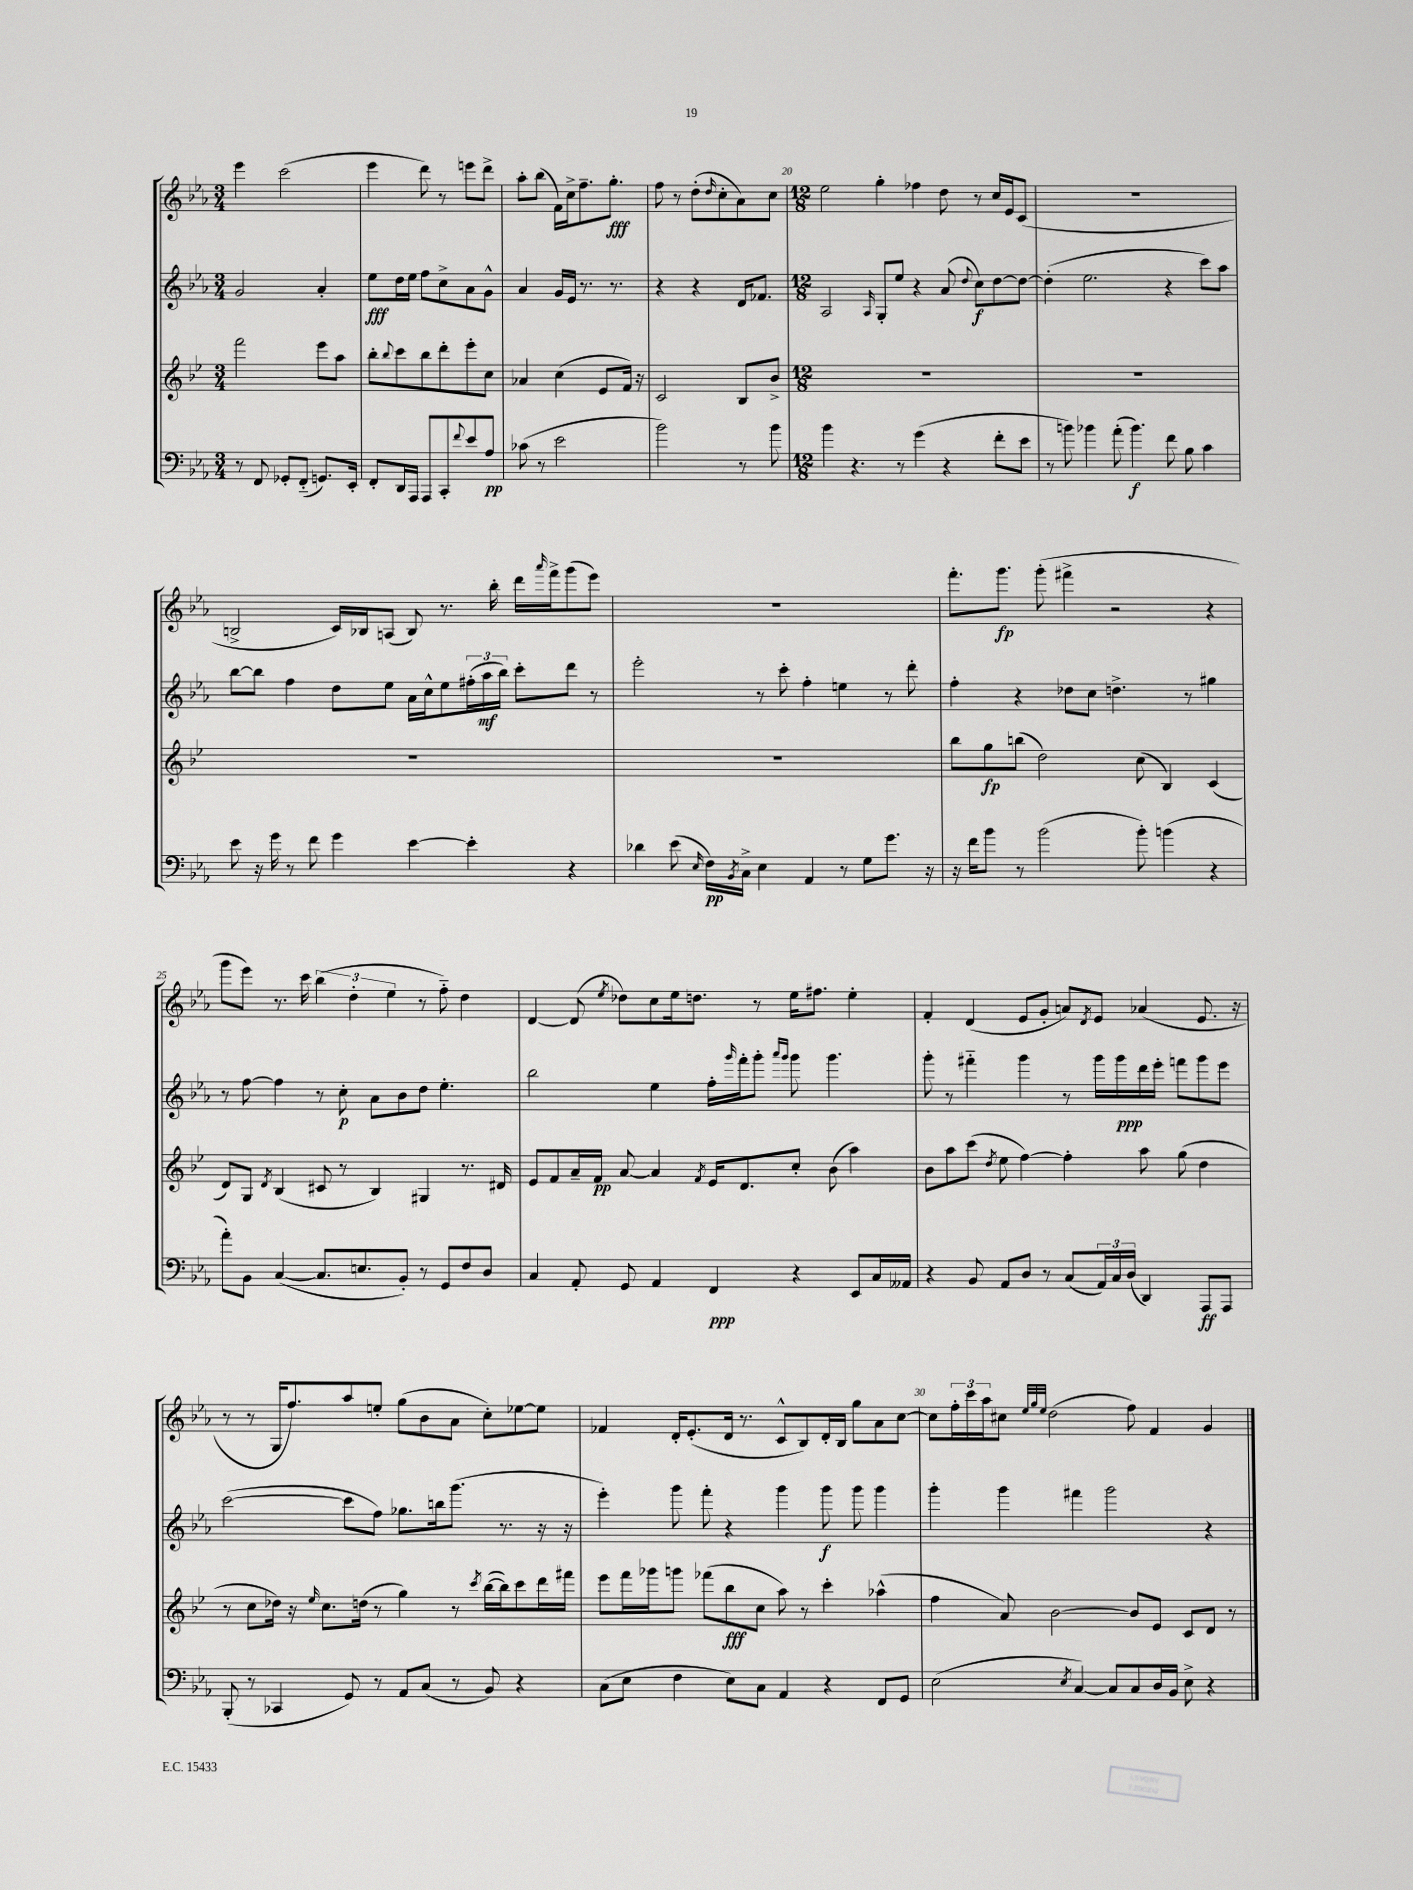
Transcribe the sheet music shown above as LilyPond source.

<<
\new StaffGroup <<
\new Staff = "s0" {
    \clef treble \key ees \major \numericTimeSignature \time 3/4
    ees'''4 c'''2( |
    ees'''4 d'''8) r8 e'''8 d'''8-> |
    aes''8-. bes''8( f'16) c''16-> f''8.-- g''8.-.\fff |
    f''8 r8 d''8-.( \grace { d''16 } c''8-. aes'8) c''8 |
    \numericTimeSignature \time 12/8 ees''2 g''4-. fes''4 d''8 r8 c''16 ees'16 c'8( |
    R1. |
    b2-> c'16) bes16 a8( bes8) r8. bes''16-. d'''16 \grace { aes'''16 } f'''16-> g'''8( ees'''8) |
    R1. |
    f'''8.-. g'''8.\fp g'''8-.( fis'''4-> r2 r4 |
    g'''8 ees'''8) r8. c'''16 \tuplet 3/2 { bes''4( d''4-. ees''4 } r8 f''8-_) d''4 |
    d'4~ d'8( \acciaccatura { ees''8 } des''8) c''8 ees''16 d''8. r8 ees''16 fis''8. ees''4-. |
    f'4-. d'4( ees'8 g'8-. a'8) \acciaccatura { d'8 } ees'8 aes'4( ees'8. r16 |
    r8 r8 g16 f''8.) aes''8 e''8-. g''8( bes'8 aes'8 c''8-.) ees''8~ ees''8 |
    fes'4 d'16-. ees'8.-.( d'16 r8. c'8-^ bes8) d'16-. bes16 g''8 aes'8 c''8~ |
    c''8 \tuplet 3/2 { f''16-. c'''16 aes''16 } cis''8 \grace { ees''32 g''32 ees''32 } d''2( f''8) f'4 g'4 \bar "|." |
}
\new Staff = "s1" {
    \clef treble \key ees \major \numericTimeSignature \time 3/4
    g'2 aes'4-. |
    ees''8\fff d''16 ees''16 f''8 c''8-> aes'8 g'8-^ |
    aes'4 g'16 ees'16 r8. r8. |
    r4 r4 d'16 fes'8. |
    \numericTimeSignature \time 12/8 aes2 \grace { aes16 } g8-. ees''8 r4 aes'8( \appoggiatura { d''8 } c''8\f) d''8~ d''8~ |
    d''4-.( ees''2. r4 c'''8) aes''8 |
    bes''8~ bes''8 f''4 d''8 ees''8 aes'16 c''16-^ ees''8 \tuplet 3/2 { fis''16-.( aes''16\mf bes''16) } c'''8-. d'''8 r8 |
    ees'''2-. r8 c'''8-. f''4-. e''4 r8 d'''8-. |
    f''4-. r4 des''8 c''8 d''4.-> r8 gis''4 |
    r8 f''8~ f''4 r8 c''8-.\p aes'8 bes'8 d''8 ees''4.-. |
    bes''2 ees''4 f''16-. \grace { g'''16 } f'''16-. g'''8-. \grace { aes'''16 g'''16 } g'''8 g'''4. |
    g'''8-. r8 fis'''4-_ g'''4 r8 g'''16 g'''16\ppp d'''16 ees'''16-. f'''8 g'''8 ees'''8 |
    c'''2~( c'''8 f''8) ges''8. b''16 g'''8.( r8. r16 r16 |
    ees'''4-.) g'''8 f'''8-. r4 g'''4 g'''8\f g'''8 g'''4 |
    g'''4-. g'''4 fis'''4 g'''2 r4 \bar "|." |
}
\new Staff = "s2" {
    \clef treble \key bes \major \numericTimeSignature \time 3/4
    f'''2 ees'''8 a''8 |
    bes''8-. \appoggiatura { bes''8 } c'''8 bes''8 d'''8-. ees'''8-. c''8 |
    aes'4 c''4( ees'8 f'16) r16 |
    c'2 bes8 bes'8-> |
    \numericTimeSignature \time 12/8 R1. |
    R1. |
    R1. |
    R1. |
    bes''8 g''8\fp b''8( d''2) c''8( bes4) c'4( |
    d'8) g8 \acciaccatura { d'8 } bes4( cis'8 r8 bes4) gis4 r8. dis'16 |
    ees'8 f'8 a'16-- f'16\pp a'8~ a'4 \acciaccatura { f'8 } ees'16 d'8. c''8-. bes'8( a''4) |
    bes'8 a''8 c'''8( \acciaccatura { d''8 } ees''8 f''4~) f''4-. a''8 g''8( d''4 |
    r8 c''8 des''16) r16 \grace { ees''16 } c''8. d''16( r8 g''4) r8 \acciaccatura { c'''8 } bes''16~( bes''16) c'''8 d'''16 fis'''16 |
    ees'''8 f'''16 ges'''16 g'''8 fes'''8( bes''8\fff c''8 a''8) r8 c'''4-. aes''4-^( |
    f''4 a'8) bes'2~ bes'8 ees'8 c'8 d'8 r8 \bar "|." |
}
\new Staff = "s3" {
    \clef bass \key ees \major \numericTimeSignature \time 3/4
    r8 f,8 ges,8-. f,8-_( g,8.) ees,16-. |
    f,8-. d,16 aes,,16 aes,,8 c,8-. \appoggiatura { f'8 } ees'8 aes8\pp |
    ces'8( r8 ees'2 |
    bes'2) r8 bes'8 |
    \numericTimeSignature \time 12/8 bes'4 r4. r8 g'4( r4 f'8-. ees'8 |
    r8 b'8) bes'4 aes'8-.( bes'4.\f) f'8 bes8 c'4 |
    ees'8 r16 g'16 r8 f'8 g'4 ees'4~ ees'4-. r4 |
    des'4 ees'8( \grace { ees16 } f16\pp) \acciaccatura { bes,8 } c16-> ees4 aes,4 r8 g8 g'8. r16 |
    r16 f'16 bes'8 r8 bes'2( bes'8-.) b'4( r4 |
    aes'8-.) bes,8 c4~( c8. e8. bes,8-.) r8 g,8 f8 d8 |
    c4 aes,8-. g,8 aes,4 f,4\ppp r4 ees,8 c16 aeses,16 |
    r4 bes,8 aes,8 d8 r8 c8( \tuplet 3/2 { aes,16) c16 d16( } d,4) aes,,8\ff aes,,8 |
    bes,,8-.( r8 ces,4 g,8) r8 aes,8 c8( r8 bes,8) r4 |
    c8( ees8 f4 ees8) c8 aes,4 r4 f,8 g,8 |
    ees2( \acciaccatura { ees8 } c4~) c8 c8 d16 bes,16 ees8-> r4 \bar "|." |
}
>>
>>
\layout { \context { \Score currentBarNumber = #16 \override BarNumber.break-visibility = ##(#f #t #t) barNumberVisibility = #(every-nth-bar-number-visible 5) } }
